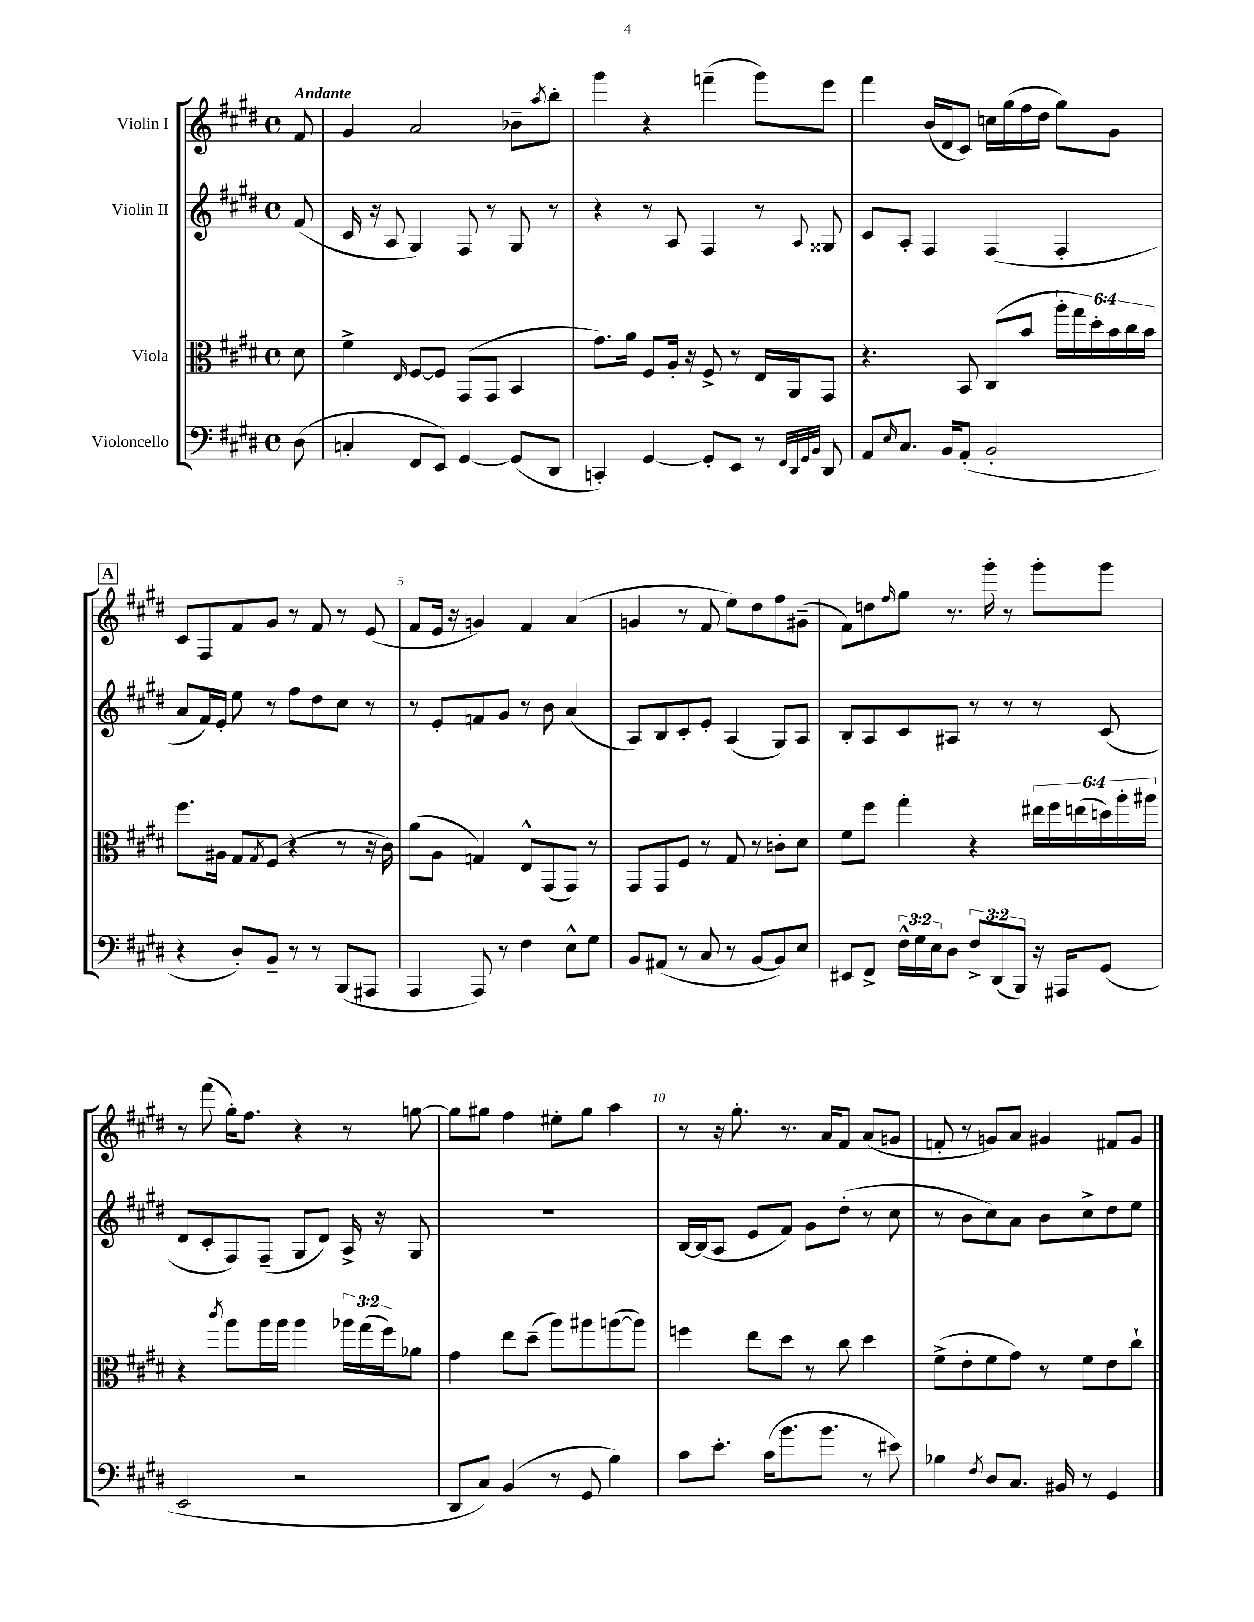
<<
\new StaffGroup <<
\new Staff = "s0" \with { instrumentName = "Violin I" } {
    \clef treble \key e \major \defaultTimeSignature \time 4/4 \partial 8 \tempo "Andante"
    fis'8 |
    gis'4 a'2 bes'8-- \acciaccatura { a''8 } b''8-. |
    gis'''4 r4 f'''4--( gis'''8) e'''8 |
    fis'''4 b'16( dis'16 cis'8) c''16 gis''16( fis''16 dis''16 gis''8) gis'8 |
    \mark \markup { \box "A" } cis'8 fis8 fis'8 gis'8 r8 fis'8 r8 e'8( |
    fis'8 e'16 r16 g'4) fis'4 a'4( |
    g'4 r8 fis'8 e''8) dis''8 fis''8 gis'8--( |
    fis'8) d''8 \grace { fis''16 } gis''8 r8. gis'''16-. r8 gis'''8-. gis'''8 |
    r8 fis'''8( gis''16-.) fis''8. r4 r8 g''8~ |
    g''8 gis''8 fis''4 eis''8-. gis''8 a''4 |
    r8 r16 gis''8.-. r8. a'16 fis'8 a'8( g'8 |
    f'8-. r8 g'8) a'8 gis'4 fis'8 gis'8 \bar "|." |
}
\new Staff = "s1" \with { instrumentName = "Violin II" } {
    \clef treble \key e \major \defaultTimeSignature \time 4/4 \partial 8
    fis'8( |
    cis'16 r16 a8 gis4) fis8 r8 gis8 r8 |
    r4 r8 a8 fis4 r8 \appoggiatura { a8 } gisis8 |
    cis'8 a8-. fis4 fis4( fis4-. |
    \mark \markup { \box "A" } a'8 fis'16) e'16-. e''8 r8 fis''8 dis''8 cis''8 r8 |
    r8 e'8-. f'8 gis'8 r8 b'8 a'4( |
    a8) b8 cis'8-. e'8-. a4( gis8) a8 |
    b8-. a8 cis'8 ais8 r8 r8 r8 cis'8( |
    dis'8 cis'8-. fis8) fis8--( gis8 dis'8) a16-> r16 gis8 |
    R1 |
    b16~ b16( a8 e'8 fis'8) gis'8 dis''8-.( r8 cis''8 |
    r8 b'8 cis''8) a'8 b'8 cis''8-> dis''8 e''8 \bar "|." |
}
\new Staff = "s2" \with { instrumentName = "Viola" } {
    \clef alto \key e \major \defaultTimeSignature \time 4/4 \override Staff.TupletNumber.text = #tuplet-number::calc-fraction-text \partial 8
    dis'8 |
    fis'4-> \grace { e16 } fis8~ fis8 gis,8( gis,8 b,4 |
    gis'8.) a'16 fis8 a16-. r16 fis8-> r8 e16 a,16 gis,8 |
    r4. b,8 cis8( b'8 \tuplet 6/4 { a''16-. gis''16) dis''16-. b'16 cis''16 b'16 } |
    \mark \markup { \box "A" } fis''8. ais16 gis8 \acciaccatura { gis8 } fis8( r4 r8 r16 cis'16) |
    a'8( a8 g4) e8-^ gis,8( gis,8) r8 |
    gis,8 gis,8 fis8 r8 gis8 r8 c'8-. dis'8 |
    fis'8 fis''8 gis''4-. r4 \tuplet 6/4 { eis''16 fis''16 e''16( d''16) a''16-. ais''16 } |
    r4 \acciaccatura { cis'''8 } a''8 a''16 a''16 a''4 \tuplet 3/2 { aes''16 gis''16( fis''16) } aes'8 |
    gis'4 e''8 dis''8--( a''8) ais''8 a''8~( a''8) |
    f''4 e''8 dis''8 r8 cis''8 dis''4 |
    fis'8->( e'8-. fis'8 gis'8) r8 fis'8 e'8 cis''8-! \bar "|." |
}
\new Staff = "s3" \with { instrumentName = "Violoncello" } {
    \clef bass \key e \major \defaultTimeSignature \time 4/4 \override Staff.TupletNumber.text = #tuplet-number::calc-fraction-text \partial 8
    dis8( |
    c4-. fis,8 e,8) gis,4~ gis,8( dis,8 |
    c,4-.) gis,4~ gis,8-. e,8 r8 \grace { fis,32 dis,32 gis,32 b,32 } dis,8 |
    a,8 \grace { e16 } cis8. b,16 a,8-.( b,2-. |
    \mark \markup { \box "A" } r4 dis8-.) b,8-- r8 r8 b,,8( ais,,8 |
    a,,4 a,,8) r8 fis4 e8-^ gis8 |
    b,8 ais,8( r8 cis8 r8 b,8~ b,8) e8 |
    eis,8 fis,8-> \tuplet 3/2 { fis16-^ gis16 e16 } dis8 \tuplet 3/2 { fis8-> dis,8( b,,8) } r16 ais,,16 gis,8( |
    e,2 r2 |
    dis,8 cis8) b,4( r8 gis,8 b4) |
    cis'8 e'8.-. cis'16( b'8. b'8. r8 eis'8) |
    bes4 \acciaccatura { fis8 } dis8 cis8. bis,16 r8 gis,4 \bar "|." |
}
>>
>>
\layout { \context { \Score \override BarNumber.break-visibility = ##(#f #t #t) barNumberVisibility = #(every-nth-bar-number-visible 5) } }
